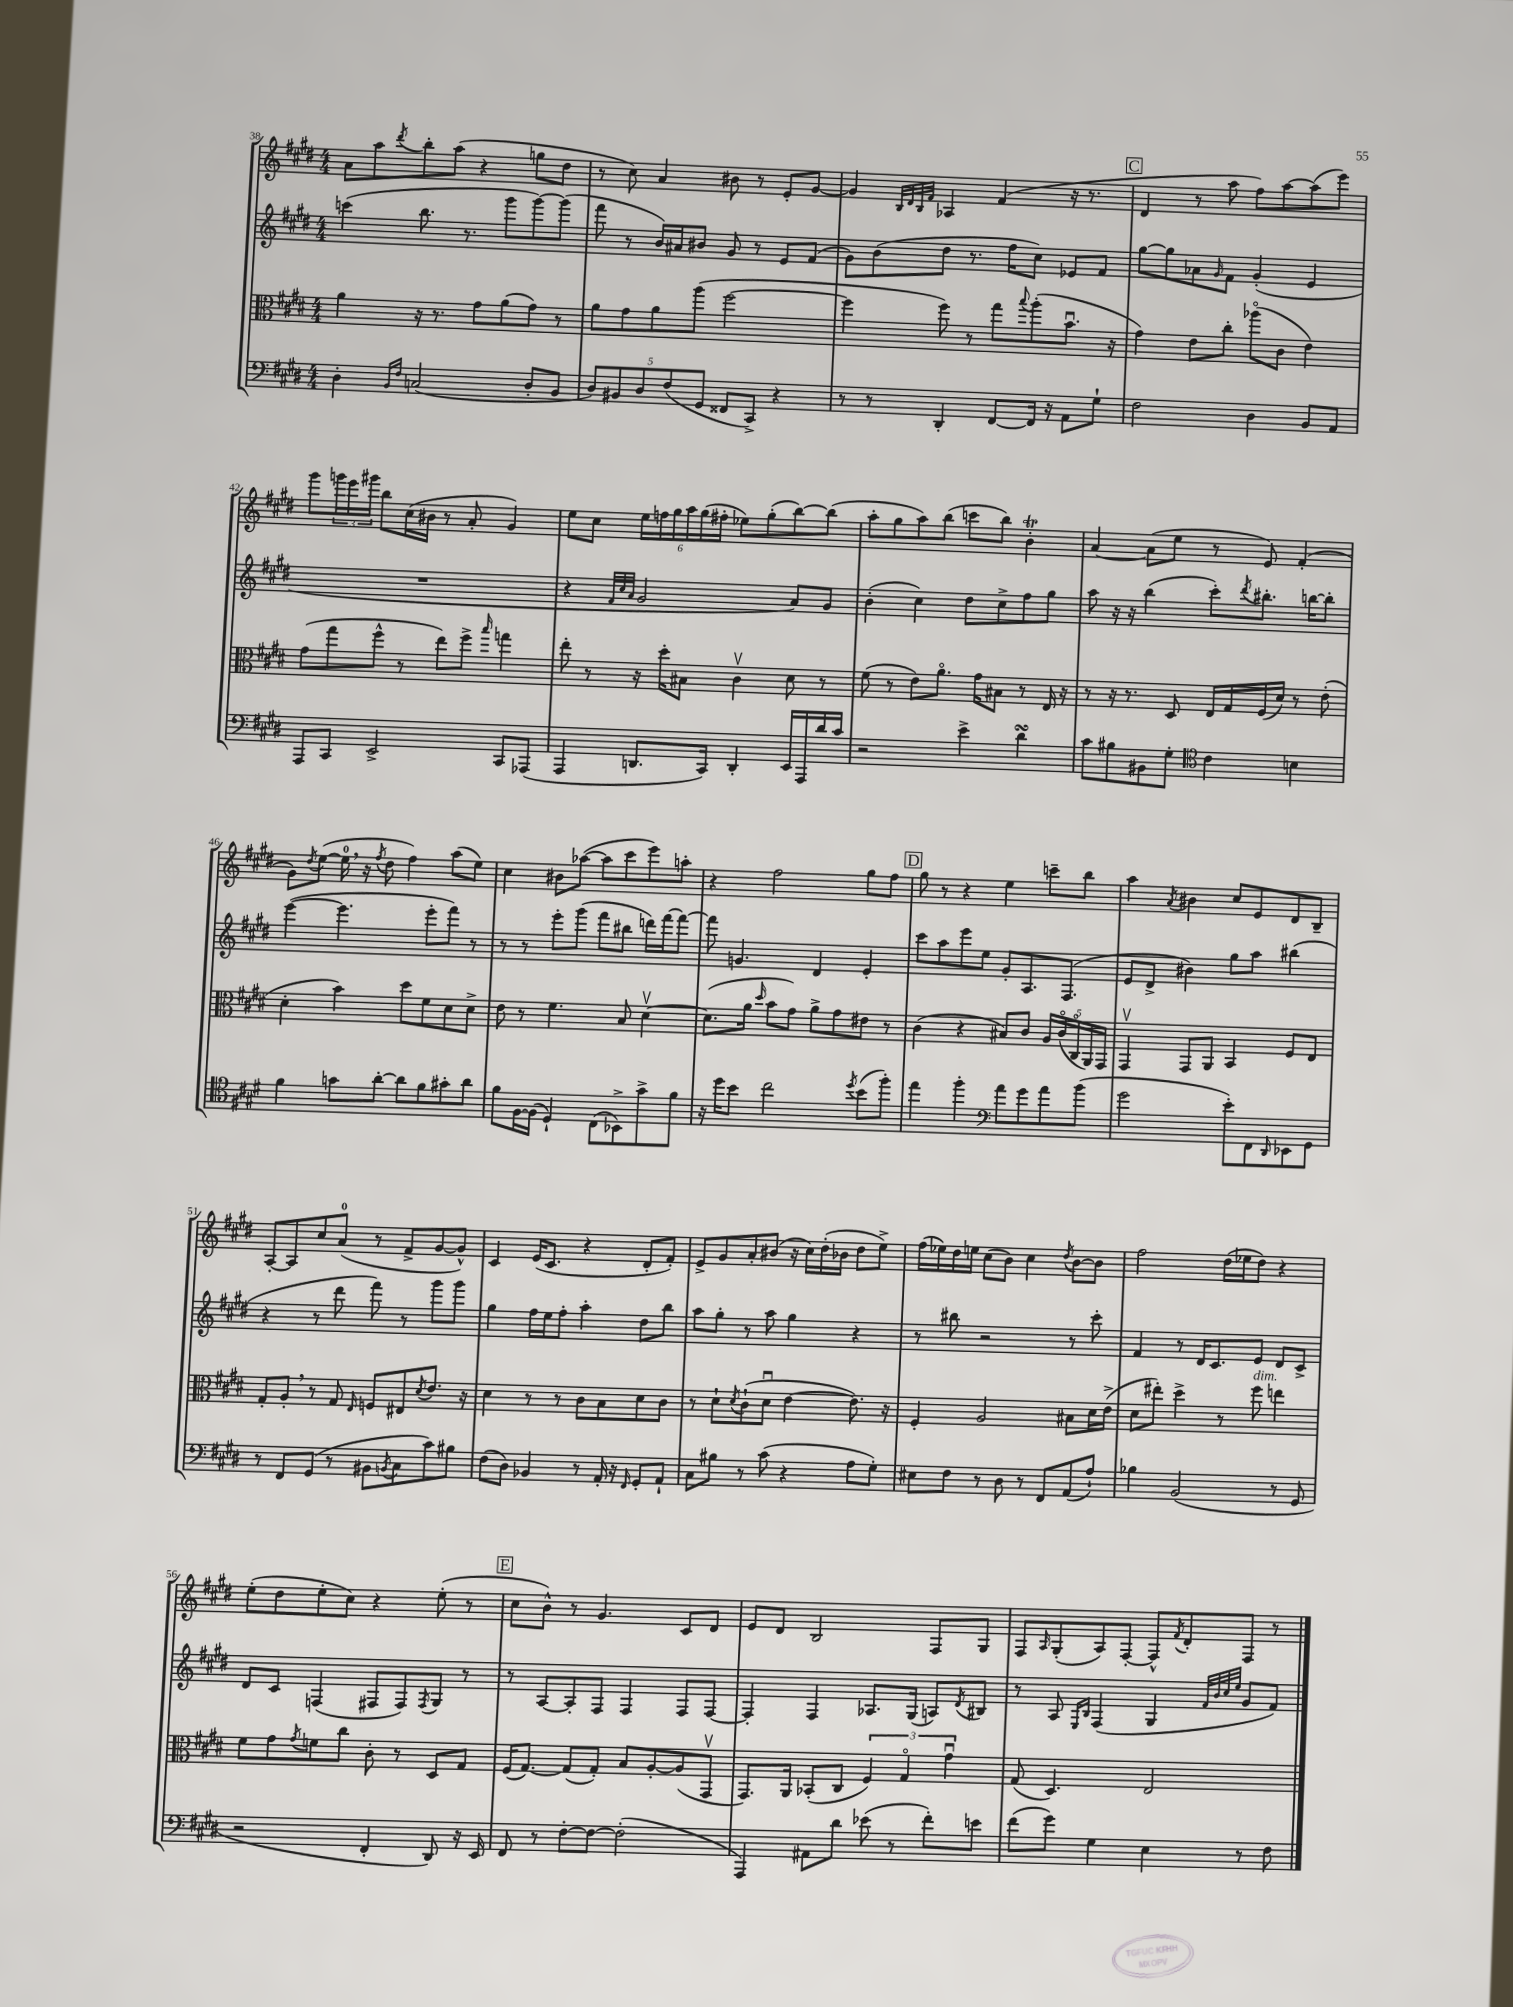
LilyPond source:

<<
\new StaffGroup <<
\new Staff = "s0" {
    \clef treble \key e \major \numericTimeSignature \time 4/4
    a'8 a''8 \acciaccatura { dis'''8 } b''8-. a''8( r4 g''8 dis''8 |
    r8 cis''8) a'4 bis'8 r8 e'8-. gis'8~ |
    gis'4 \grace { b32 dis'32 b32 fis'32 } aes4 fis'4( r16 r8. |
    \mark \markup { \box "C" } dis'4 r8 a''8 fis''8) a''8~ a''8( e'''8) |
    gis'''8 \tuplet 3/2 { g'''16 e'''16 gis'''16 } b''8 cis''16( bis'16 r8 a'8-. gis'4) |
    e''8 cis''8 \tuplet 6/4 { e''16 f''16 gis''16 a''16 gis''16( fis''16-. } ees''8) gis''8-.( b''8~) b''8( |
    a''8-. gis''8 a''8) b''8( c'''8 b''8) b'4-.\trill |
    a'4~ a'8( e''8 r8 e'8) fis'4-.( |
    gis'8) \acciaccatura { dis''8 } e''8~( e''16-0 \breathe r16 \acciaccatura { fis''8 } dis''8 fis''4) a''8( e''8) |
    cis''4 bis'8 aes''8~( aes''8 cis'''8 e'''8) a''8-. |
    r4 fis''2 gis''8 fis''8 |
    \mark \markup { \box "D" } gis''8 r8 r4 e''4 c'''8-- b''8 |
    a''4 \acciaccatura { a'8 } bis'4 cis''8 e'8 dis'8 b8-- |
    a8~-. a8 cis''8 a'8-0( r8 fis'8-> gis'8~ gis'8-^) |
    cis'4 e'16( cis'8. r4 dis'8-. fis'8-.) |
    e'8-> gis'8 a'8-. bis'8( r16 cis''16) dis''16-.( bes'16 dis''8 e''8->) |
    fis''16( ees''16) dis''16 e''16 cis''8( b'8) cis''4 \acciaccatura { dis''8 } b'8~ b'8 |
    fis''2 dis''16( ees''16 dis''8) r4 |
    e''8-.( dis''8 e''8-. cis''8) r4 e''8-.( r8 |
    \mark \markup { \box "E" } cis''8 b'8-^) r8 gis'4. cis'8 dis'8 |
    e'8 dis'8 b2 fis8 gis8 |
    fis8 \grace { a16 } gis8-.( a8) fis8~-. fis8-^ \acciaccatura { fis'8 } dis'8-. fis8 r8 \bar "|." |
}
\new Staff = "s1" {
    \clef treble \key e \major \numericTimeSignature \time 4/4
    c'''4( b''8. r8. gis'''8 gis'''8~) gis'''8( |
    fis'''8 r8 b'16) ais'16 bis'8 gis'8 r8 e'8 fis'8( |
    gis'8) b'8( dis''8 r8. fis''16 cis''8) ees'8 fis'8 |
    \mark \markup { \box "C" } gis''8~ gis''8 aes'8 \grace { gis'16 } fis'8 gis'4-.( e'4 |
    R1 |
    r4 \grace { fis'32 cis''32 a'32 } gis'2 a'8) gis'8 |
    b'4-.( cis''4) dis''8 cis''8-> fis''8 gis''8 |
    a''8 r16 r16 b''4( cis'''8-.) \acciaccatura { dis'''8 } bis''8.-. b''16~ b''8-. |
    e'''4~( e'''4. e'''8-. fis'''8) r8 |
    r8 r8 e'''8-. gis'''8( fis'''8 bis''8 d'''16) fis'''16~ fis'''8~ |
    fis'''8 g'4. dis'4 e'4-. |
    \mark \markup { \box "D" } cis'''8 a''8 e'''8 e''8 gis'8-. a8. fis8.( |
    e'8 dis'8-> bis'4) gis''8 a''8 bis''4( |
    r4 r8 dis'''8 fis'''8) r8 gis'''8 gis'''8 |
    gis''4 fis''16 e''16 fis''8-. a''4-. dis''8 b''8 |
    a''8 gis''8-. r8 a''8 gis''4 r4 |
    r8 bis''8 r2 r8 cis'''8-. |
    fis'4 r8 dis'16 cis'8. e'8 dis'8 cis'8-> |
    dis'8 cis'8 f4( fis8 fis8) \acciaccatura { fis8 } gis8 r8 |
    \mark \markup { \box "E" } r8 a8~ a8-. fis8 fis4 fis8 fis8~ |
    fis4-. fis4 aes8. gis16( a8) \acciaccatura { dis'8 } bis8 |
    r8 a8 \grace { e16 b16 } fis4( gis4 \grace { fis'32 b'32 cis''32 e''32 } gis'8 fis'8) \bar "|." |
}
\new Staff = "s2" {
    \clef alto \key e \major \numericTimeSignature \time 4/4
    a'4 r16 r8. gis'8 a'8( gis'8) r8 |
    a'8 gis'8 a'8 a''8( fis''2~ |
    fis''4 fis''8) r8 gis''8 \appoggiatura { b''8 } a''8-.( b'8.\downbow r16 |
    \mark \markup { \box "C" } gis'4) e'8 cis''8-. aes''8\flageolet( cis'8 e'4) |
    gis'8( gis''8 fis''8-^ r8 e''8) fis''8-> \grace { b''16 } g''4 |
    e''8-. r8 r16 dis''16-. bis8 cis'4\upbow dis'8 r8 |
    fis'8( r8 e'8) a'8.\flageolet gis'16 bis8 r8 e16 r16 |
    r8 r16 r8. dis8 e16 gis16 fis16( dis'16) r8 e'8-.( |
    dis'4-. b'4) dis''8 fis'8 dis'8 dis'8-> |
    e'8 r8 fis'4. b8 dis'4~\upbow |
    dis'8.( a'16 \grace { dis''16 } b'8 gis'8) a'8-> gis'8 eis'8 r8 |
    \mark \markup { \box "D" } cis'4( r4 bis8) cis'8 \tuplet 5/4 { a16 cis'16\flageolet( cis16\flageolet a,16) gis,16 } |
    gis,4\upbow gis,8 a,8 b,4 fis8 e8 |
    gis8-. a8-. \breathe r8 gis8 \grace { e16 } f8 eis8 \acciaccatura { dis'8 } e'8. r16 |
    dis'4 r8 r8 cis'8 b8 dis'8 cis'8 |
    r8 dis'8-! \acciaccatura { dis'8 } cis'8-!( dis'8\downbow e'4~ e'8.) r16 |
    fis4-. a2 bis8 dis'16 e'16->( |
    dis'8 eis''8-.) dis''4-> r8 fis''8^\markup { \italic "dim." } e''4 |
    fis'8 gis'8 \acciaccatura { gis'8 } f'8 cis''8 cis'8-. r8 dis8 gis8 |
    \mark \markup { \box "E" } fis16( gis8.~) gis8( gis8-.) b8 a8~-. a8( gis,8\upbow |
    gis,8.) a,16 bes,8-.( cis8 \tuplet 3/2 { fis4) gis4\flageolet gis'4\downbow } |
    gis8( dis4.) e2 \bar "|." |
}
\new Staff = "s3" {
    \clef bass \key e \major \numericTimeSignature \time 4/4
    dis4-. \grace { b,16 fis16 } c2( dis8-. b,8 |
    \tuplet 5/4 { dis8) bis,8 dis8 fis8( gis,8 } fisis,8 cis,8->) r4 |
    r8 r8 dis,4-. fis,8~ fis,16 r16 a,8 gis8-! |
    \mark \markup { \box "C" } fis2 dis4 b,8 a,8 |
    a,,8 cis,8 e,2-> cis,8 aes,,8( |
    a,,4 d,8. cis,16) d,4-. e,16 a,,16 dis'16 cis'16 |
    r2 e'4-> dis'4\turn |
    cis'8 bis8 bis,8 gis8-. \clef tenor cis'4 b4 |
    fis'4 g'8 a'8~-. a'8 fis'8 gis'8-. a'8 |
    fis'8 fis16~ fis16( dis4-!) cis8( bes,8->) gis'8-> fis'8 |
    r16 dis''16 b'8 cis''2 \acciaccatura { dis''8 } b'8( fis''8-.) |
    \mark \markup { \box "D" } e''4 fis''4-. \clef bass a'8 gis'8 a'8 b'8( |
    gis'2 e'8-.) fis,8 \grace { dis,16 } ees,8 gis,8 |
    r8 fis,8 gis,8( r8 bis,8 \acciaccatura { b,8 } cis8 cis'8) bis8 |
    fis8( dis8) bes,4 r8 a,16-. r16 \grace { fis,16 } gis,8-. a,8-! |
    cis8 bis8 r8 cis'8( r4 a8 gis8-.) |
    eis8 fis8 r8 dis8 r8 fis,8 a,8( a8-!) |
    bes4 b,2( r8 gis,8 |
    r2 fis,4-. dis,8) r16 e,16 |
    \mark \markup { \box "E" } fis,8 r8 fis8~-. fis8~ fis2-.( |
    a,,4) ais,8 dis'8 ees'8( r8 fis'8-.) e'8 |
    fis'8( gis'8) gis4 e4 r8 fis8 \bar "|." |
}
>>
>>
\layout { \context { \Score currentBarNumber = #38 } }
